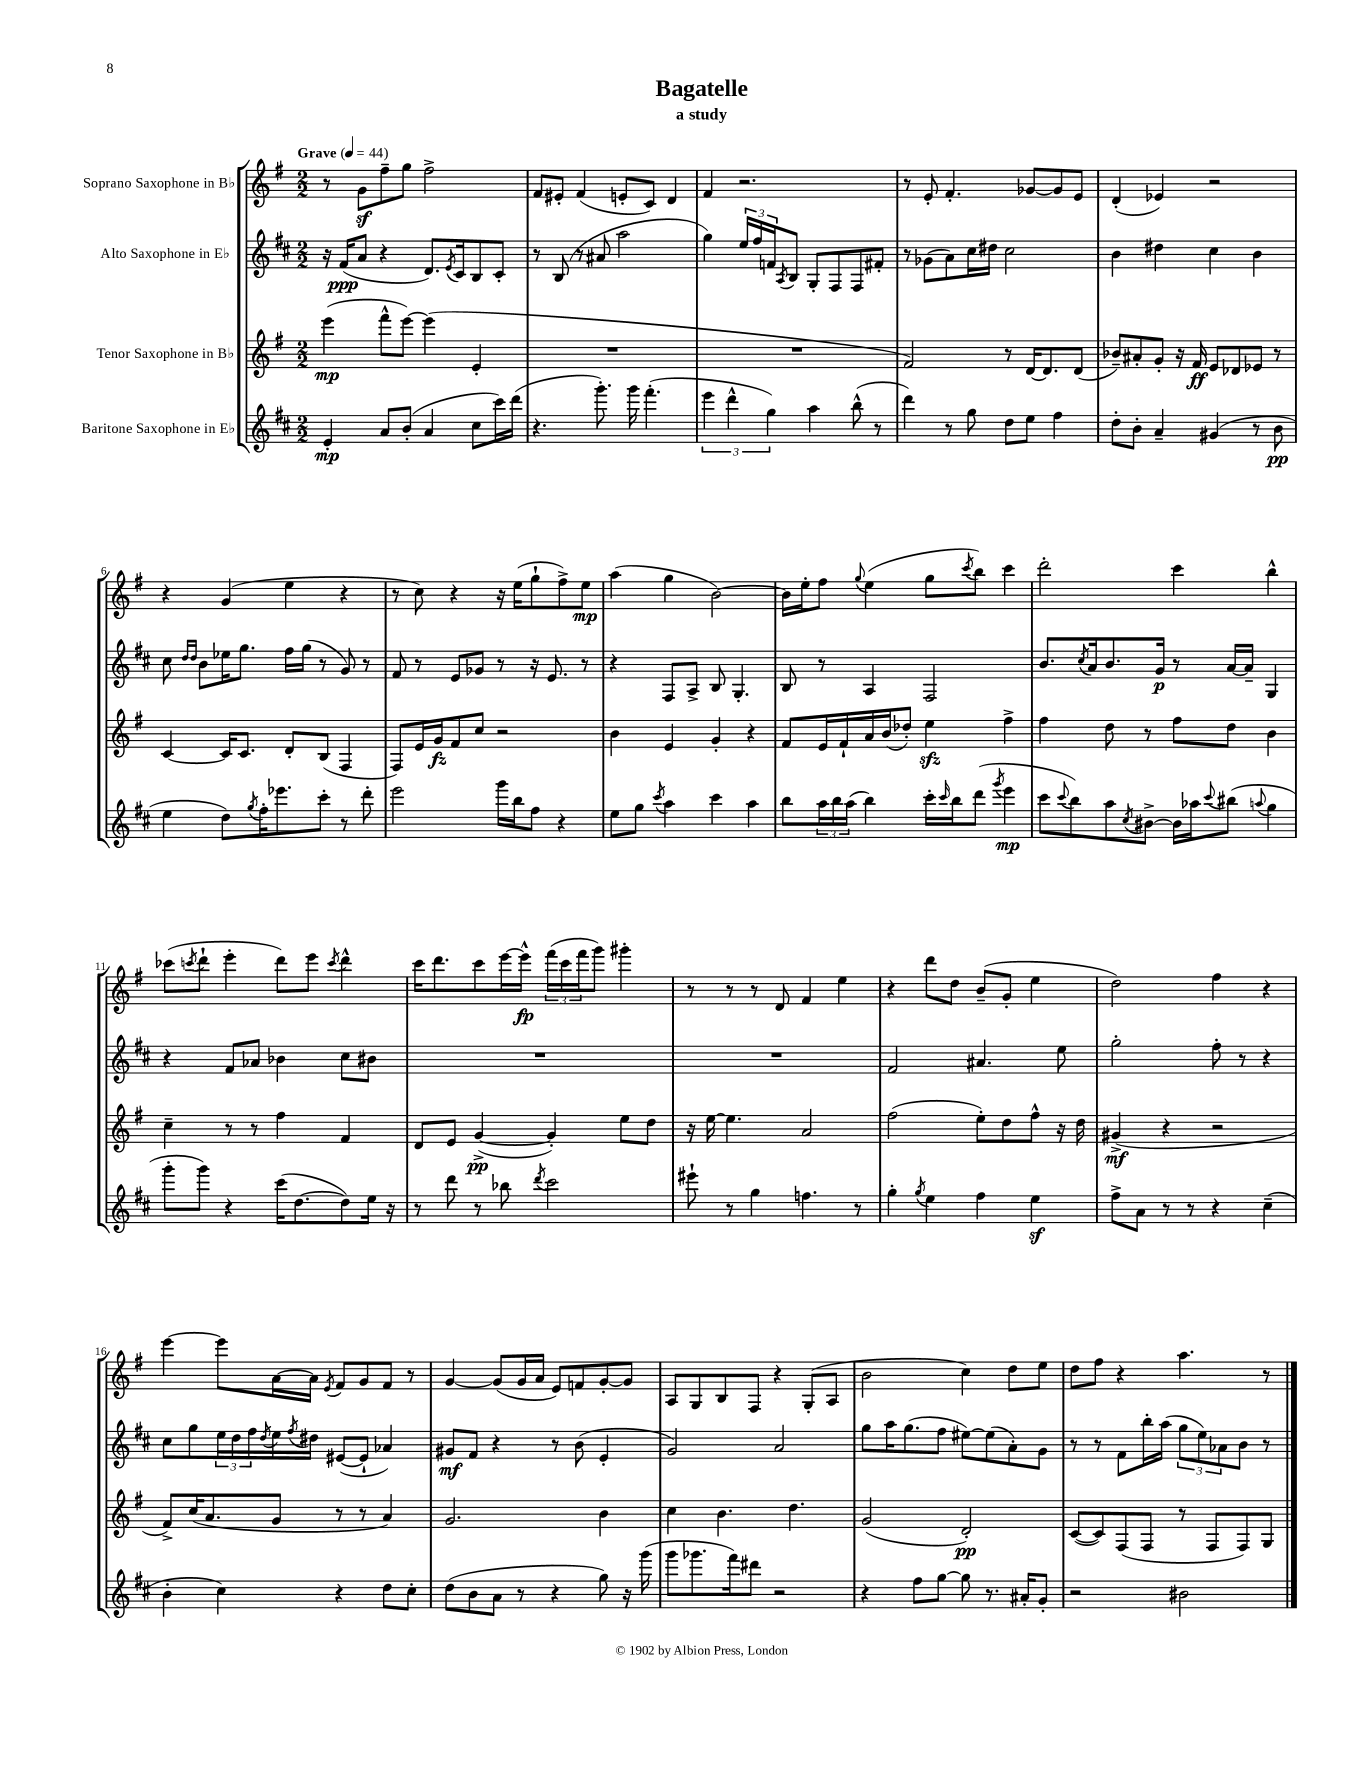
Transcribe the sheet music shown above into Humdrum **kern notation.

**kern	**dynam	**kern	**dynam	**kern	**dynam	**kern	**dynam
*part4	*part4	*part3	*part3	*part2	*part2	*part1	*part1
*staff4	*staff4	*staff3	*staff3	*staff2	*staff2	*staff1	*staff1
*I"Baritone Saxophone in E♭	*	*I"Tenor Saxophone in B♭	*	*I"Alto Saxophone in E♭	*	*I"Soprano Saxophone in B♭	*
*clefG2	*	*clefG2	*	*clefG2	*	*clefG2	*
*k[f#c#]	*	*k[f#]	*	*k[f#c#]	*	*k[f#]	*
*M2/2	*	*M2/2	*	*M2/2	*	*M2/2	*
*MM44	*	*MM44	*	*MM44	*	*MM44	*
=1	=1	=1	=1	=1	=1	=1	=1
!	!	!	!	!	!	!LO:TX:a:B:t=Grave	!
4e'/	mp	(4eee\	mp	16r	.	8r	.
.	.	.	.	(16f#/KL	ppp	.	.
.	.	.	.	8a/J	.	8gz\L	.
8a/L	.	8fff#^^\L	.	4r	.	8ff#~\	.
(8b'/J	.	[8eee\J)	.	.	.	8gg\J	.
4a/	.	(4eee\]	.	8.d/L)	.	2ff#^\	.
.	.	.	.	8qe/	.	.	.
.	.	.	.	16c#/k	.	.	.
8cc#\L	.	4e'/	.	8B/	.	.	.
16ccc#\L)	.	.	.	8c#'/J	.	.	.
(16ddd\JJ	.	.	.	.	.	.	.
=2	=2	=2	=2	=2	=2	=2	=2
4.r	.	1r	.	8r	.	8f#/L	.
.	.	.	.	(8B/	.	8e#X'/J	.
.	.	.	.	8r	.	(4f#/	.
8.ggg'\)	.	.	.	8a#X/	.	.	.
.	.	.	.	2aa\	.	8en'/L	.
16ggg\	.	.	.	.	.	.	.
(4.fff#'\	.	.	.	.	.	8c/J)	.
.	.	.	.	.	.	4d/	.
=3	=3	=3	=3	=3	=3	=3	=3
6eee\	.	1r	.	4gg\)	.	4f#/	.
6ddd^^\	.	.	.	.	.	.	.
.	.	.	.	24ee/LL	.	2.r	.
.	.	.	.	24ff#/	.	.	.
6gg\)	.	.	.	24fn/J	.	.	.
.	.	.	.	8qA/	.	.	.
.	.	.	.	8B/J	.	.	.
4aa\	.	.	.	8G'/L	.	.	.
.	.	.	.	8F#/	.	.	.
(8bb^^\	.	.	.	8F#/	.	.	.
8r	.	.	.	8f#X'/J	.	.	.
=4	=4	=4	=4	=4	=4	=4	=4
4ddd\)	.	2f#/)	.	8r	.	8r	.
.	.	.	.	(8g-X\L	.	8e'/	.
8r	.	.	.	8a\)	.	4.f#'/	.
8gg\	.	.	.	16cc#\L	.	.	.
.	.	.	.	16dd#X\JJ	.	.	.
8dd\L	.	8r	.	2cc#\	.	.	.
8ee\J	.	[16d/KL	.	.	.	[8g-X/L	.
.	.	8.d/]	.	.	.	.	.
4ff#\	.	.	.	.	.	8g-/]	.
.	.	(8d/J	.	.	.	8e/J	.
=5	=5	=5	=5	=5	=5	=5	=5
8dd'\L	.	8b-X~/L)	.	4b\	.	(4d'/	.
8b'\J	.	8a#X'/	.	.	.	.	.
4a~/	.	8g'/J	.	4dd#X\	.	4e-X/)	.
.	.	16r	.	.	.	.	.
.	.	16f#/	ff	.	.	.	.
(4g#X/	.	8e/L	.	4cc#\	.	2r	.
.	.	8d-X/	.	.	.	.	.
8r	.	8e-X/J	.	4b\	.	.	.
8b\	pp	8r	.	.	.	.	.
!!LO:LB:g=z
=6	=6	=6	=6	=6	=6	=6	=6
4ee\	.	[4c/	.	8cc#\	.	4r	.
.	.	.	.	16qqdd/LL	.	.	.
.	.	.	.	16qqdd/JJ	.	.	.
.	.	.	.	8b\L	.	.	.
8dd\L)	.	16c/KL]	.	16ee-X\K	.	(4g/	.
.	.	8.c/J	.	8.gg\J	.	.	.
8qgg/	.	.	.	.	.	.	.
16ff#'\K	.	.	.	.	.	.	.
8.eee-X\	.	.	.	.	.	.	.
.	.	8d'/L	.	16ff#\LL	.	4ee\	.
.	.	.	.	(16gg\JJ	.	.	.
8ccc#'\J	.	(8B/J	.	8r	.	.	.
8r	.	4F#/	.	8g/)	.	4r	.
8ddd'\	.	.	.	8r	.	.	.
=7	=7	=7	=7	=7	=7	=7	=7
2eee\	.	8F#/L)	.	8f#/	.	8r	.
.	.	16e/L	.	8r	.	8cc\)	.
.	.	16g/J	fz	.	.	.	.
.	.	8f#/	.	8e/L	.	4r	.
.	.	8cc/J	.	8g-X/J	.	.	.
16ggg\LL	.	2r	.	8r	.	16r	.
16bb\J	.	.	.	.	.	(16ee\KL	.
8ff#\J	.	.	.	16r	.	8gg`\	.
.	.	.	.	8.e/	.	.	.
4r	.	.	.	.	.	8ff#^\)	.
.	.	.	.	8r	.	8ee\J	mp
=8	=8	=8	=8	=8	=8	=8	=8
8ee\L	.	4b\	.	4r	.	(4aa\	.
8gg\J	.	.	.	.	.	.	.
8qccc#/	.	.	.	.	.	.	.
4aa\	.	4e/	.	8F#/L	.	4gg\	.
.	.	.	.	8A^/J	.	.	.
4ccc#\	.	4g'/	.	8B/	.	[2b\)	.
.	.	.	.	4.G'/	.	.	.
4aa\	.	4r	.	.	.	.	.
=9	=9	=9	=9	=9	=9	=9	=9
8bb\L	.	8f#/L	.	8B/	.	16b\LL]	.
.	.	.	.	.	.	16ee'\J	.
24aa\L	.	16e/L	.	8r	.	8ff#\J	.
24bb\	.	.	.	.	.	.	.
.	.	16f#`/	.	.	.	.	.
(24aa\JJ	.	.	.	.	.	.	.
.	.	.	.	.	.	8qqgg/	.
4bb\)	.	16a/	.	4A/	.	(4ee\	.
.	.	(16b/J	.	.	.	.	.
.	.	8dd-X'/J)	.	.	.	.	.
16ccc#'\LL	.	4eezz\	.	2F#/	.	8gg\L	.
16qqccc#/	.	.	.	.	.	.	.
16bb\J	.	.	.	.	.	.	.
.	.	.	.	.	.	8qccc/	.
(8ddd\J	.	.	.	.	.	8bb\J)	.
8qggg/	.	.	.	.	.	.	.
4eee\	mp	4ff#^\	.	.	.	4ccc\	.
=10	=10	=10	=10	=10	=10	=10	=10
8ccc#\L	.	4ff#\	.	8.b/L	.	2ddd'\	.
8qqccc#/	.	.	.	.	.	.	.
8bb\)	.	.	.	.	.	.	.
.	.	.	.	8qcc#/	.	.	.
.	.	.	.	16a/k	.	.	.
8aa\	.	8dd\	.	8.b/	.	.	.
8qcc#/	.	.	.	.	.	.	.
[8b#X^\J	.	8r	.	.	.	.	.
.	.	.	.	16g/Jk	p	.	.
16b#\LL]	.	8ff#\L	.	8r	.	4ccc\	.
16aa-X\J	.	.	.	.	.	.	.
8qqccc#/	.	.	.	.	.	.	.
(8bb#X\J	.	8dd\J	.	[16a/LL	.	.	.
.	.	.	.	16a~/JJ]	.	.	.
8qqaan/	.	.	.	.	.	.	.
4gg\	.	4b\	.	4G/	.	4bb^^\	.
!!LO:LB:g=z
=11	=11	=11	=11	=11	=11	=11	=11
8ggg'\L	.	4cc~\	.	4r	.	(8ccc-X\L	.
.	.	.	.	.	.	8qcccn/	.
8ggg\J)	.	.	.	.	.	8ddd`\J	.
4r	.	8r	.	8f#/L	.	4eee'\	.
.	.	8r	.	8a-X/J	.	.	.
(16ccc#\KL	.	4ff#\	.	4b-X\	.	8ddd\L)	.
[8.dd\	.	.	.	.	.	.	.
.	.	.	.	.	.	8eee\J	.
.	.	.	.	.	.	8qccc/	.
8dd\])	.	4f#/	.	8cc#\L	.	4ddd^^\	.
16ee\Jk	.	.	.	8b#X\J	.	.	.
16r	.	.	.	.	.	.	.
=12	=12	=12	=12	=12	=12	=12	=12
8r	.	8d/L	.	1r	.	16ccc\KL	.
.	.	.	.	.	.	8.ddd\	.
8ddd\	.	8e/J	.	.	.	.	.
8r	.	([4g^/	pp	.	.	8ccc\	.
8bb-X\	.	.	.	.	.	[16eee\L	.
.	.	.	.	.	.	16eee^^\JJ]	fp
8qddd/	.	.	.	.	.	.	.
2ccc#\	.	4g'/])	.	.	.	(24fff#\LL	.
.	.	.	.	.	.	24ccc\	.
.	.	.	.	.	.	24fff#\J	.
.	.	.	.	.	.	8ggg\J)	.
.	.	8ee\L	.	.	.	4ggg#X'\	.
.	.	8dd\J	.	.	.	.	.
=13	=13	=13	=13	=13	=13	=13	=13
8eee#X`\	.	16r	.	1r	.	8r	.
.	.	[16ee\	.	.	.	.	.
8r	.	4.ee\]	.	.	.	8r	.
4gg\	.	.	.	.	.	8r	.
.	.	.	.	.	.	8d/	.
4.ffn\	.	2a/	.	.	.	4f#/	.
.	.	.	.	.	.	4ee\	.
8r	.	.	.	.	.	.	.
=14	=14	=14	=14	=14	=14	=14	=14
4gg'\	.	(2ff#\	.	2f#/	.	4r	.
8qgg/	.	.	.	.	.	.	.
4ee\	.	.	.	.	.	8ddd\L	.
.	.	.	.	.	.	8dd\J	.
4ff#\	.	8ee'\L)	.	4.a#X/	.	(8b~/L	.
.	.	8dd\	.	.	.	8g'/J	.
4eez\	.	8ff#^^\J	.	.	.	4ee\	.
.	.	16r	.	8ee\	.	.	.
.	.	16dd\	.	.	.	.	.
=15	=15	=15	=15	=15	=15	=15	=15
8ff#^\L	.	(4g#X^/	mf	2gg'\	.	2dd\)	.
8a\J	.	.	.	.	.	.	.
8r	.	4r	.	.	.	.	.
8r	.	.	.	.	.	.	.
4r	.	2r	.	8ff#'\	.	4ff#\	.
.	.	.	.	8r	.	.	.
(4cc#~\	.	.	.	4r	.	4r	.
!!LO:LB:g=z
=16	=16	=16	=16	=16	=16	=16	=16
4b'\	.	8f#^/L)	.	8cc#\L	.	[4eee\	.
.	.	(16cc/K	.	8gg\	.	.	.
.	.	8.a/	.	.	.	.	.
4cc#\)	.	.	.	24ee\L	.	8eee\L]	.
.	.	.	.	24dd\	.	.	.
.	.	.	.	24ff#\	.	.	.
.	.	.	.	8qdd/	.	.	.
.	.	8g/J	.	16ee\	.	[16a\L	.
.	.	.	.	8qff#/	.	.	.
.	.	.	.	16dd#X\JJ	.	16a\JJ]	.
.	.	.	.	.	.	8qe/	.
4r	.	8r	.	([8e#X/L	.	8f#/L	.
.	.	8r	.	8e#`/J]	.	8g/	.
8dd\L	.	4a/)	.	4a-X/)	.	8f#/J	.
8cc#'\J	.	.	.	.	.	8r	.
=17	=17	=17	=17	=17	=17	=17	=17
(8dd\L	.	2.g/	.	8g#X/L	mf	[4g/	.
8b\	.	.	.	8f#/J	.	.	.
8a\J	.	.	.	4r	.	(8g/L]	.
8r	.	.	.	.	.	16g/L	.
.	.	.	.	.	.	16a/JJ	.
4r	.	.	.	8r	.	8e/L)	.
.	.	.	.	(8b\	.	8fn/	.
8gg\)	.	4b\	.	4e'/	.	[8g'/	.
16r	.	.	.	.	.	8g/J]	.
(16ggg\	.	.	.	.	.	.	.
=18	=18	=18	=18	=18	=18	=18	=18
8ggg\L	.	4cc\	.	2g/)	.	8A/L	.
8.ggg-X\	.	.	.	.	.	8G/	.
.	.	4.b\	.	.	.	8B/	.
16fff#\k)	.	.	.	.	.	.	.
8ddd#X\J	.	.	.	.	.	8F#/J	.
2r	.	.	.	2a/	.	4r	.
.	.	4.dd\	.	.	.	.	.
.	.	.	.	.	.	(8G'/L	.
.	.	.	.	.	.	8A/J	.
=19	=19	=19	=19	=19	=19	=19	=19
4r	.	(2g/	.	8gg\L	.	2b\	.
.	.	.	.	16aa\K	.	.	.
.	.	.	.	(8.gg\	.	.	.
8ff#\L	.	.	.	.	.	.	.
[8gg\J	.	.	.	8ff#\J	.	.	.
8gg\]	.	2d'/)	pp	[8ee#X\L)	.	4cc\)	.
8.r	.	.	.	(8ee#\]	.	.	.
.	.	.	.	8a'\)	.	8dd\L	.
16a#X'/KL	.	.	.	.	.	.	.
8g'/J	.	.	.	8g\J	.	8ee\J	.
=20	=20	=20	=20	=20	=20	=20	=20
2r	.	([8c/L	.	8r	.	8dd\L	.
.	.	8c/])	.	8r	.	8ff#\J	.
.	.	(8F#/	.	8f#\L	.	4r	.
.	.	8F#/J	.	16bb'\L	.	.	.
.	.	.	.	(16aa\JJ	.	.	.
2b#X\	.	8r	.	12gg\L	.	4.aa\	.
.	.	.	.	12ee\)	.	.	.
.	.	8F#/L	.	.	.	.	.
.	.	.	.	12a-X\	.	.	.
.	.	8F#/)	.	8b\J	.	.	.
.	.	8G/J	.	8r	.	8r	.
==	==	==	==	==	==	==	==
*-	*-	*-	*-	*-	*-	*-	*-
